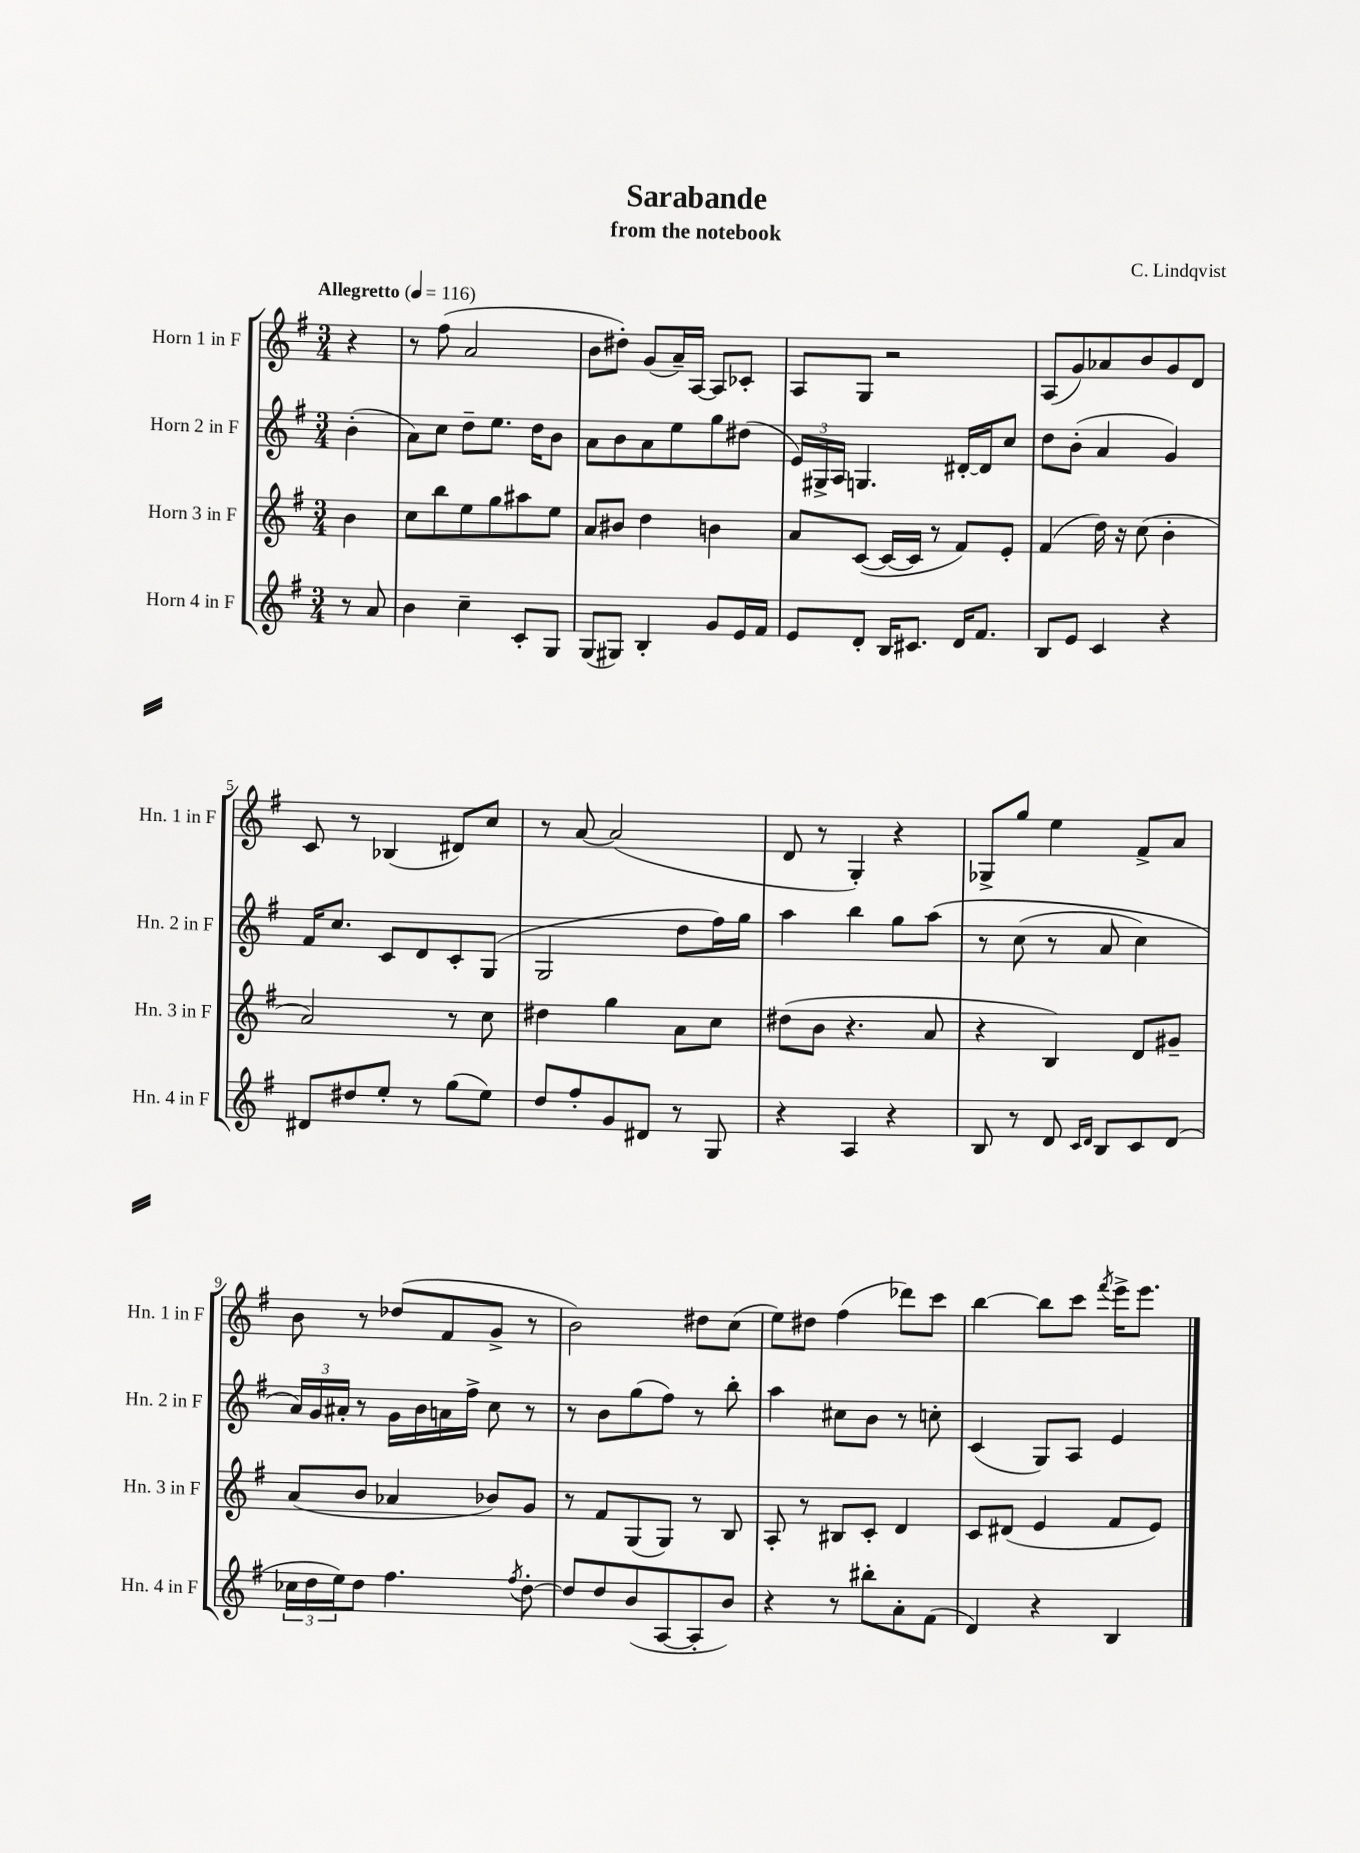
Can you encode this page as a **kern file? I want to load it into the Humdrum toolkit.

**kern	**kern	**kern	**kern
*staff4	*staff3	*staff2	*staff1
*clefG2	*clefG2	*clefG2	*clefG2
*k[f#]	*k[f#]	*k[f#]	*k[f#]
*M3/4	*M3/4	*M3/4	*M3/4
*MM116	*MM116	*MM116	*MM116
8r	4b\	(4b'\	4r
8a/	.	.	.
=	=	=	=
4b\	8cc\L	8a\L)	8r
.	8bb\	8cc\J	(8ff#\
4cc~\	8ee\	8dd~\L	2a/
.	8gg\	8.ee\J	.
8c'/L	8aa#\	.	.
.	.	16dd\LK	.
8G/J	8ee\J	8b\J	.
=	=	=	=
(8G/L	8a/L	8a\L	8b\L
8G#/J)	8b#/J	8b\	8dd#'\J)
4B'/	4dd\	8a\	(8g/L
.	.	8ee\	16a~/L)
.	.	.	[16A/JJ
8g/L	4b\	8gg\	8A/]L
16e/L	.	(8dd#\J	8c-'/J
16f#/JJ	.	.	.
=	=	=	=
8e/L	8a/L	24e/LL)	8A/L
.	.	24G#^/	.
.	.	24A/JJ	.
8d'/J	([8c/J	4.G/	8G/J
16B/LK	16c/_LL	.	2r
8.c#/J	16c/]JJ	.	.
.	8r	.	.
16d/LK	8f#/L)	[16d#'/LL	.
8.f#/J	.	16d#/]J	.
.	8e'/J	8cc/J	.
=	=	=	=
8B/L	(4f#/	8dd\L	(8A/L
8e/J	.	(8b'\J	8g/)
4c/	16dd\)	4a/	8a-/
.	16r	.	.
.	(8cc\	.	8b/
4r	4b'\	4g/)	8g/
.	.	.	8d/J
=	=	=	=
8d#/L	2a/)	16f#/LK	8c/
.	.	8.cc/J	.
8dd#/	.	.	8r
8ee'/J	.	8c/L	(4B-/
8r	.	8d/	.
(8gg\L	8r	8c'/	8d#/L)
8ee\J)	8cc\	(8G/J	8cc/J
=	=	=	=
8dd/L	4dd#\	2G/	8r
8ff#'/	.	.	[8a/
8g/	4gg\	.	(2a/]
8d#/J	.	.	.
8r	8a\L	8dd\L	.
8G/	8cc\J	16ff#\L)	.
.	.	16gg\JJ	.
=	=	=	=
4r	(8dd#\L	4aa\	8d/
.	8b\J	.	8r
4A/	4.r	4bb\	4G'/)
4r	.	8gg\L	4r
.	8a/	&(8aa\J	.
=	=	=	=
8B/	4r	8r	8G-^/L
8r	.	(8cc\	8gg/J
8d/	4B/)	8r	4ee\
16qqc/LL	.	.	.
16qqd/JJ	.	.	.
8B/L	.	8a/	.
8c/	8d/L	4cc\)	8f#^/L
(8d/J	8g#~/J	.	8a/J
=	=	=	=
24cc-\LL	(8a/L	24a/LL&)	8b\
24dd\	.	24g/	.
24ee\J)	.	24a#'/JJ	.
8dd\J	8b/J	8r	8r
4.ff#\	4a-/	16g\LL	(8dd-/L
.	.	16b\	.
.	.	16a\	8f#/
.	.	16ff#^\JJ	.
.	8b-/L)	8cc\	8g^/J
8qff#/	.	.	.
[8dd'\	8g/J	8r	8r
=	=	=	=
8dd/]L	8r	8r	2b\)
8dd/	8f#/L	8b\L	.
(8b/	(8G/	(8gg\	.
[8A/	8G/J)	8ff#\J)	.
8A'/]	8r	8r	8dd#\L
8b/J)	8B/	8bb'\	(8cc\J
=	=	=	=
4r	8A'/	4aa\	8ee\L)
.	8r	.	8dd#\J
8r	8B#/L	8cc#\L	(4ff#\
8bb#'\L	8c'/J	8b\J	.
8a'\	4d/	8r	8ddd-\L)
(8f#\J	.	8cc'\	8ccc\J
=	=	=	=
4d/)	8c/L	(4c/	[4bb\
.	(8d#/J	.	.
4r	4e/	8G/L)	8bb\]L
.	.	8A/J	8ccc\J
.	.	.	8qfff#/
4B/	8f#/L	4e/	16eee^\LK
.	.	.	8.eee\J
.	8e/J)	.	.
==	==	==	==
*-	*-	*-	*-
